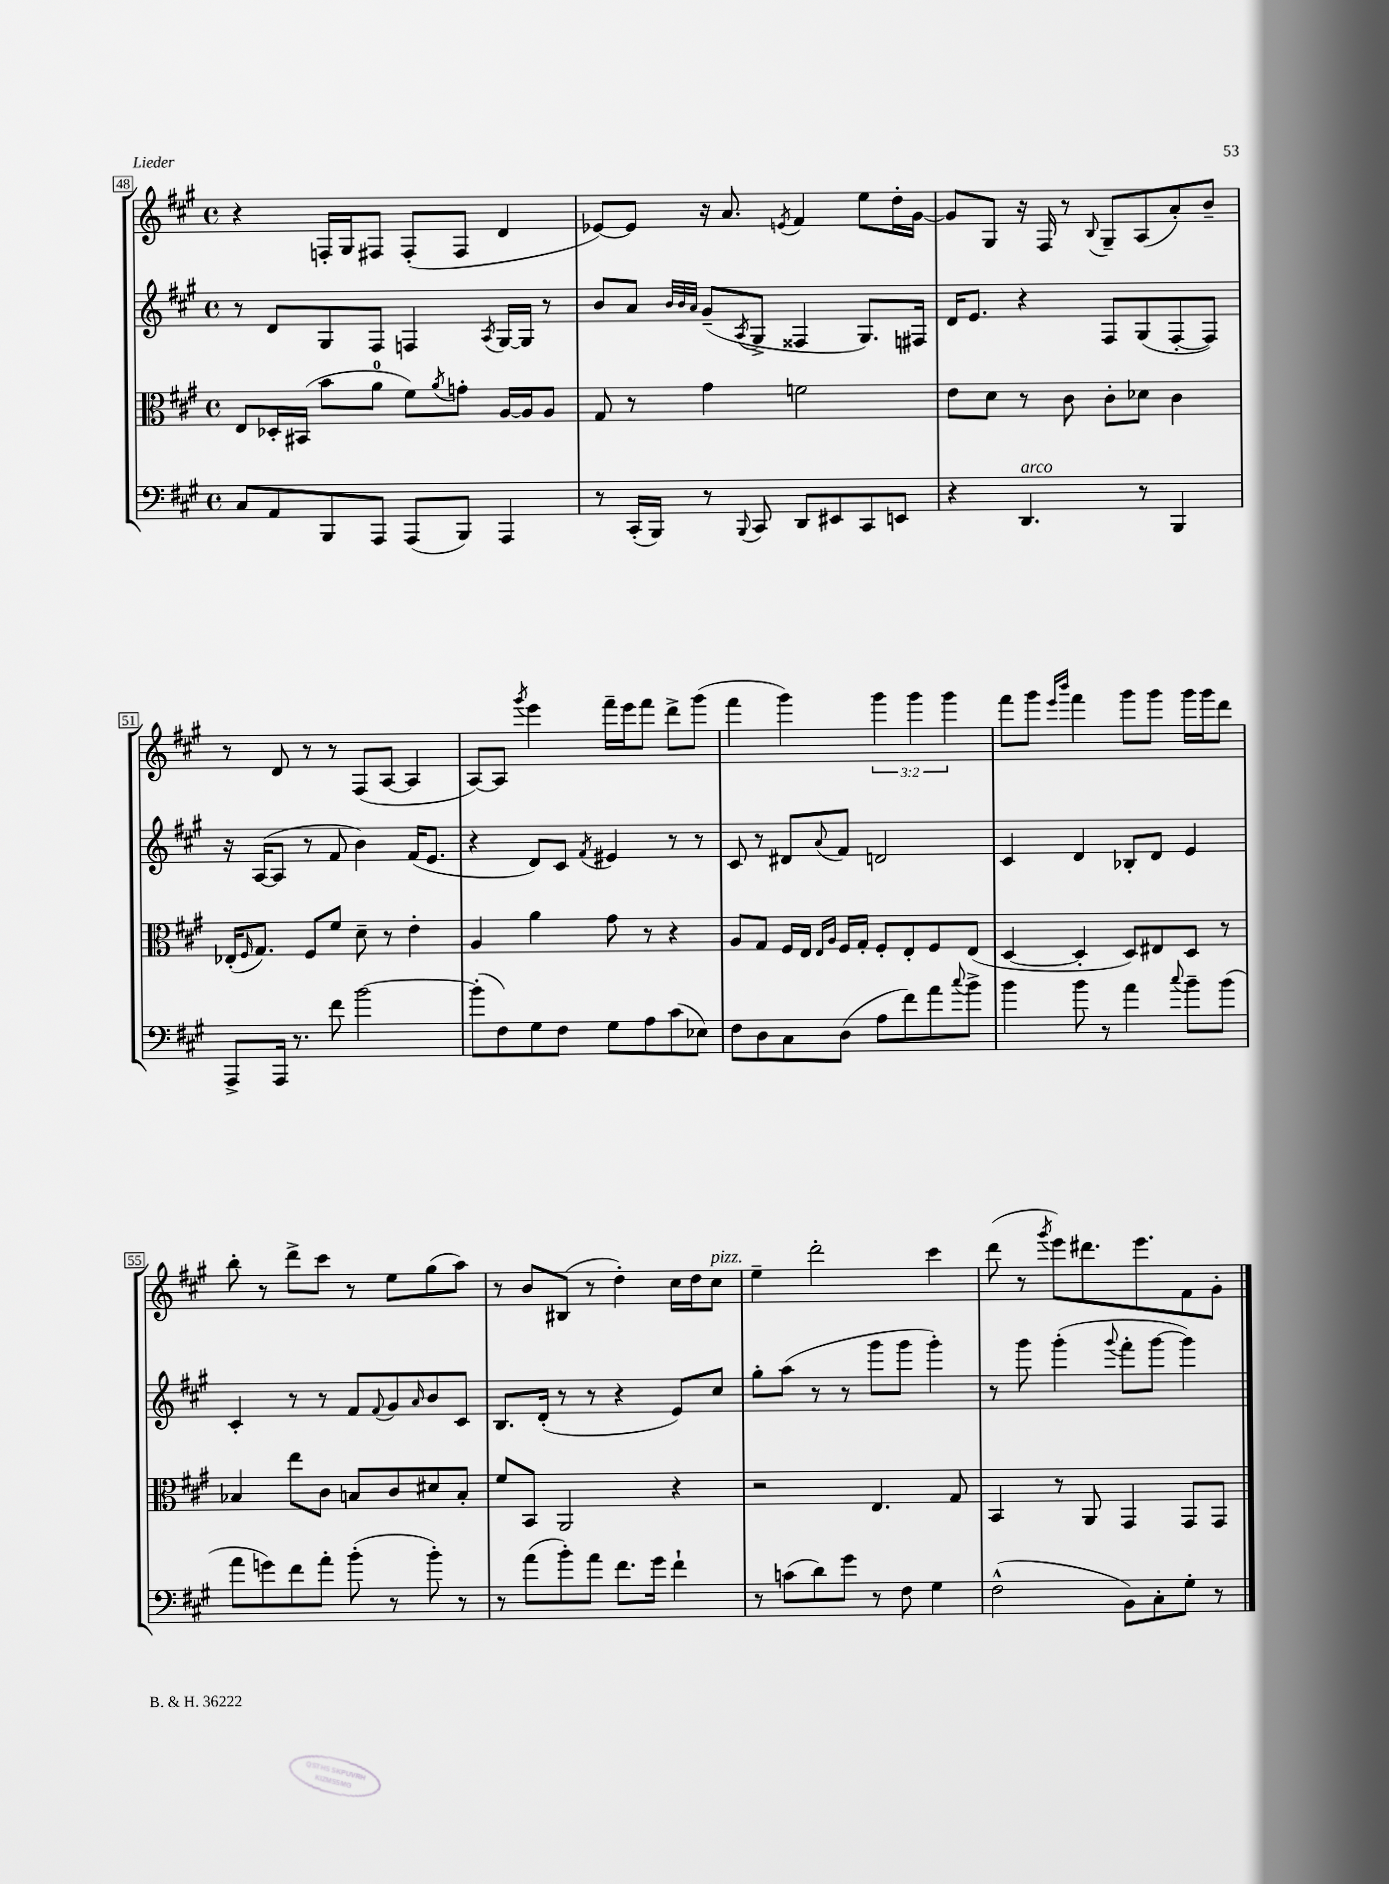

**kern	**kern	**kern	**kern
*part4	*part3	*part2	*part1
*staff4	*staff3	*staff2	*staff1
*clefF4	*clefC3	*clefG2	*clefG2
*k[f#c#g#]	*k[f#c#g#]	*k[f#c#g#]	*k[f#c#g#]
*M4/4	*M4/4	*M4/4	*M4/4
*met(c)	*met(c)	*met(c)	*met(c)
=48	=48	=48	=48
8C#/L	8E/L	8r	4r
8AA/	16D-X'/L	8d/L	.
.	(16BB#X/JJ	.	.
8BBB/	8b\L	8G#/	16Fn'/LL
.	.	.	16G#/J
8AAA/J	8a\J	8F#/J	8F#X/J
(8AAA/L	8f#\L)	4Fn/	(8F#'/L
.	8qa/	.	.
8BBB/J)	8gn'\J	.	8F#/J
.	.	8qA/	.
4AAA/	[16A/LL	[16G#/LL	4d/
.	16A/J]	16G#/JJ]	.
.	8A/J	8r	.
=49	=49	=49	=49
8r	8G#/	8b/L	[8e-X/L)
(16CC#'/LL	8r	8a/J	8e-/J]
16BBB/JJ)	.	.	.
.	.	32qqb/LLL	.
.	.	32qqb/	.
.	.	32qqa/JJJ	.
8r	4g#\	(8g#~/L	16r
.	.	.	8.a/
8qqBBB/	.	8qA/	.
8CC#/	.	8G#^/J	.
.	.	.	8qen/
8DD/L	2fn\	4F##X/	4f#/
8EE#X/	.	.	.
8CC#/	.	8.G#/L)	8ee\L
8EEn/J	.	.	16dd'\L
.	.	16F#X/Jk	[16g#\JJ
=50	=50	=50	=50
4r	8e\L	16d/KL	8g#/L]
.	.	8.e/J	.
.	8d\J	.	8G#/J
!LO:TX:a:i:t=arco	!	!	!
4.DD/	8r	4r	16r
.	.	.	16F#/
.	8c#\	.	8r
.	.	.	8qqB/
.	8c#'\L	8F#/L	8G#~/L
8r	8d-X\J	(8G#/	(8A/
4BBB/	4c#\	[8F#'/	8a'/)
.	.	8F#/J])	8b~/J
!!LO:LB:g=z
=51	=51	=51	=51
8AAA^/L	(16E-X'/KL	16r	8r
.	16qqF#/	.	.
.	8.G#/J)	([16A/KL	.
16AAA/Jk	.	8A/J]	8d/
8.r	.	.	.
.	8F#/L	8r	8r
8f#\	8f#/J	8f#/	8r
[2b\	8d~\	4b\)	(8F#/L
.	8r	.	[8A/J
.	4e'\	(16f#/KL	4A/]
.	.	8.e/J	.
=52	=52	=52	=52
(8b'\L]	4A/	4r	[8A/L)
8F#\)	.	.	8A/J]
.	.	.	8qggg#/
8G#\	4a\	8d/L)	4eee\
8F#\J	.	8c#/J	.
.	.	8qf#/	.
8G#\L	8g#\	4e#X/	16fff#~\LL
.	.	.	16eee\J
8A\	8r	.	8fff#\J
(8c#\	4r	8r	8ddd^\L
8E-X\J)	.	8r	(8ggg#\J
=53	=53	=53	=53
8F#\L	8A/L	8c#/	4fff#\
8D\	8G#/J	8r	.
8C#\	16F#/LL	8d#X/L	4ggg#\)
.	16E/JJ	.	.
.	16qqE/LL	.	.
.	16qqA/JJ	8qqa/	.
(8D\J	16F#/LL	8f#/J	.
.	16G#'/JJ	.	.
8A\L	8F#'/L	2dn/	6ggg#\
8f#\)	8E'/	.	.
.	.	.	6ggg#\
8a\	8F#/	.	.
.	.	.	6ggg#\
8qqcc#/	.	.	.
8b^\J	(8E/J	.	.
=54	=54	=54	=54
4b\	[4D/	4c#/	8fff#\L
.	.	.	8ggg#\J
.	.	.	16qqeee/LL
.	.	.	16qqbbb/JJ
8b\	4D'/]	4d/	4fff#\
8r	.	.	.
4a\	8D/L)	8B-X'/L	8ggg#\L
.	8E#X/	8d/J	8ggg#\J
8qqcc#/	.	.	.
8b~\L	8D/J	4e/	16ggg#\LL
.	.	.	16ggg#\J
(8b\J	8r	.	8ddd\J
!!LO:LB:g=z
=55	=55	=55	=55
8a\L	4B-X/	4c#'/	8bb'\
8gn\)	.	.	8r
8f#\	8ee\L	8r	8ddd^\L
8a'\J	8c#\J	8r	8ccc#\J
(8b'\	8Bn/L	8f#/L	8r
.	.	8qqf#/	.
8r	8c#/	8g#/	8ee\L
.	.	16qqa/	.
8b'\)	8d#X/	8b/	(8gg#\
8r	8B'/J	8c#/J	8aa\J)
=56	=56	=56	=56
8r	8f#/L	8.B/L	8r
(8a\L	8BB/J	.	8b/L
.	.	(16d'/Jk	.
8b'\)	2AA/	8r	(8B#X/J
8a\J	.	8r	8r
8.f#\L	.	4r	4dd'\)
16g#\Jk	.	.	.
4f#`\	4r	8e/L)	16cc#\LL
.	.	.	16dd\J
!	!	!	!LO:TX:a:i:t=pizz.
.	.	8cc#/J	8cc#\J
=57	=57	=57	=57
8r	2r	8gg#'\L	4ee~\
(8cn\L	.	(8aa\J	.
8d\)	.	8r	2ddd'\
8g#\J	.	8r	.
8r	4.E/	8ggg#\L	.
8F#\	.	8ggg#\J	.
4G#\	.	4ggg#'\)	4ccc#\
.	8G#/	.	.
=58	=58	=58	=58
(2F#^^\	4BB/	8r	(8ddd\
.	.	8ggg#\	8r
.	.	.	8qggg#/
.	8r	(4ggg#'\	8eee\L)
.	8AA/	.	8.ddd#X\
.	.	8qqggg#/	.
8BB\L)	4GG#/	8fff#'\L	.
.	.	.	8.eee\
8C#'\	.	[8ggg#\J	.
8G#'\J	8GG#/L	4ggg#\])	8f#\
8r	8GG#/J	.	8g#'\J
==	==	==	==
*-	*-	*-	*-
